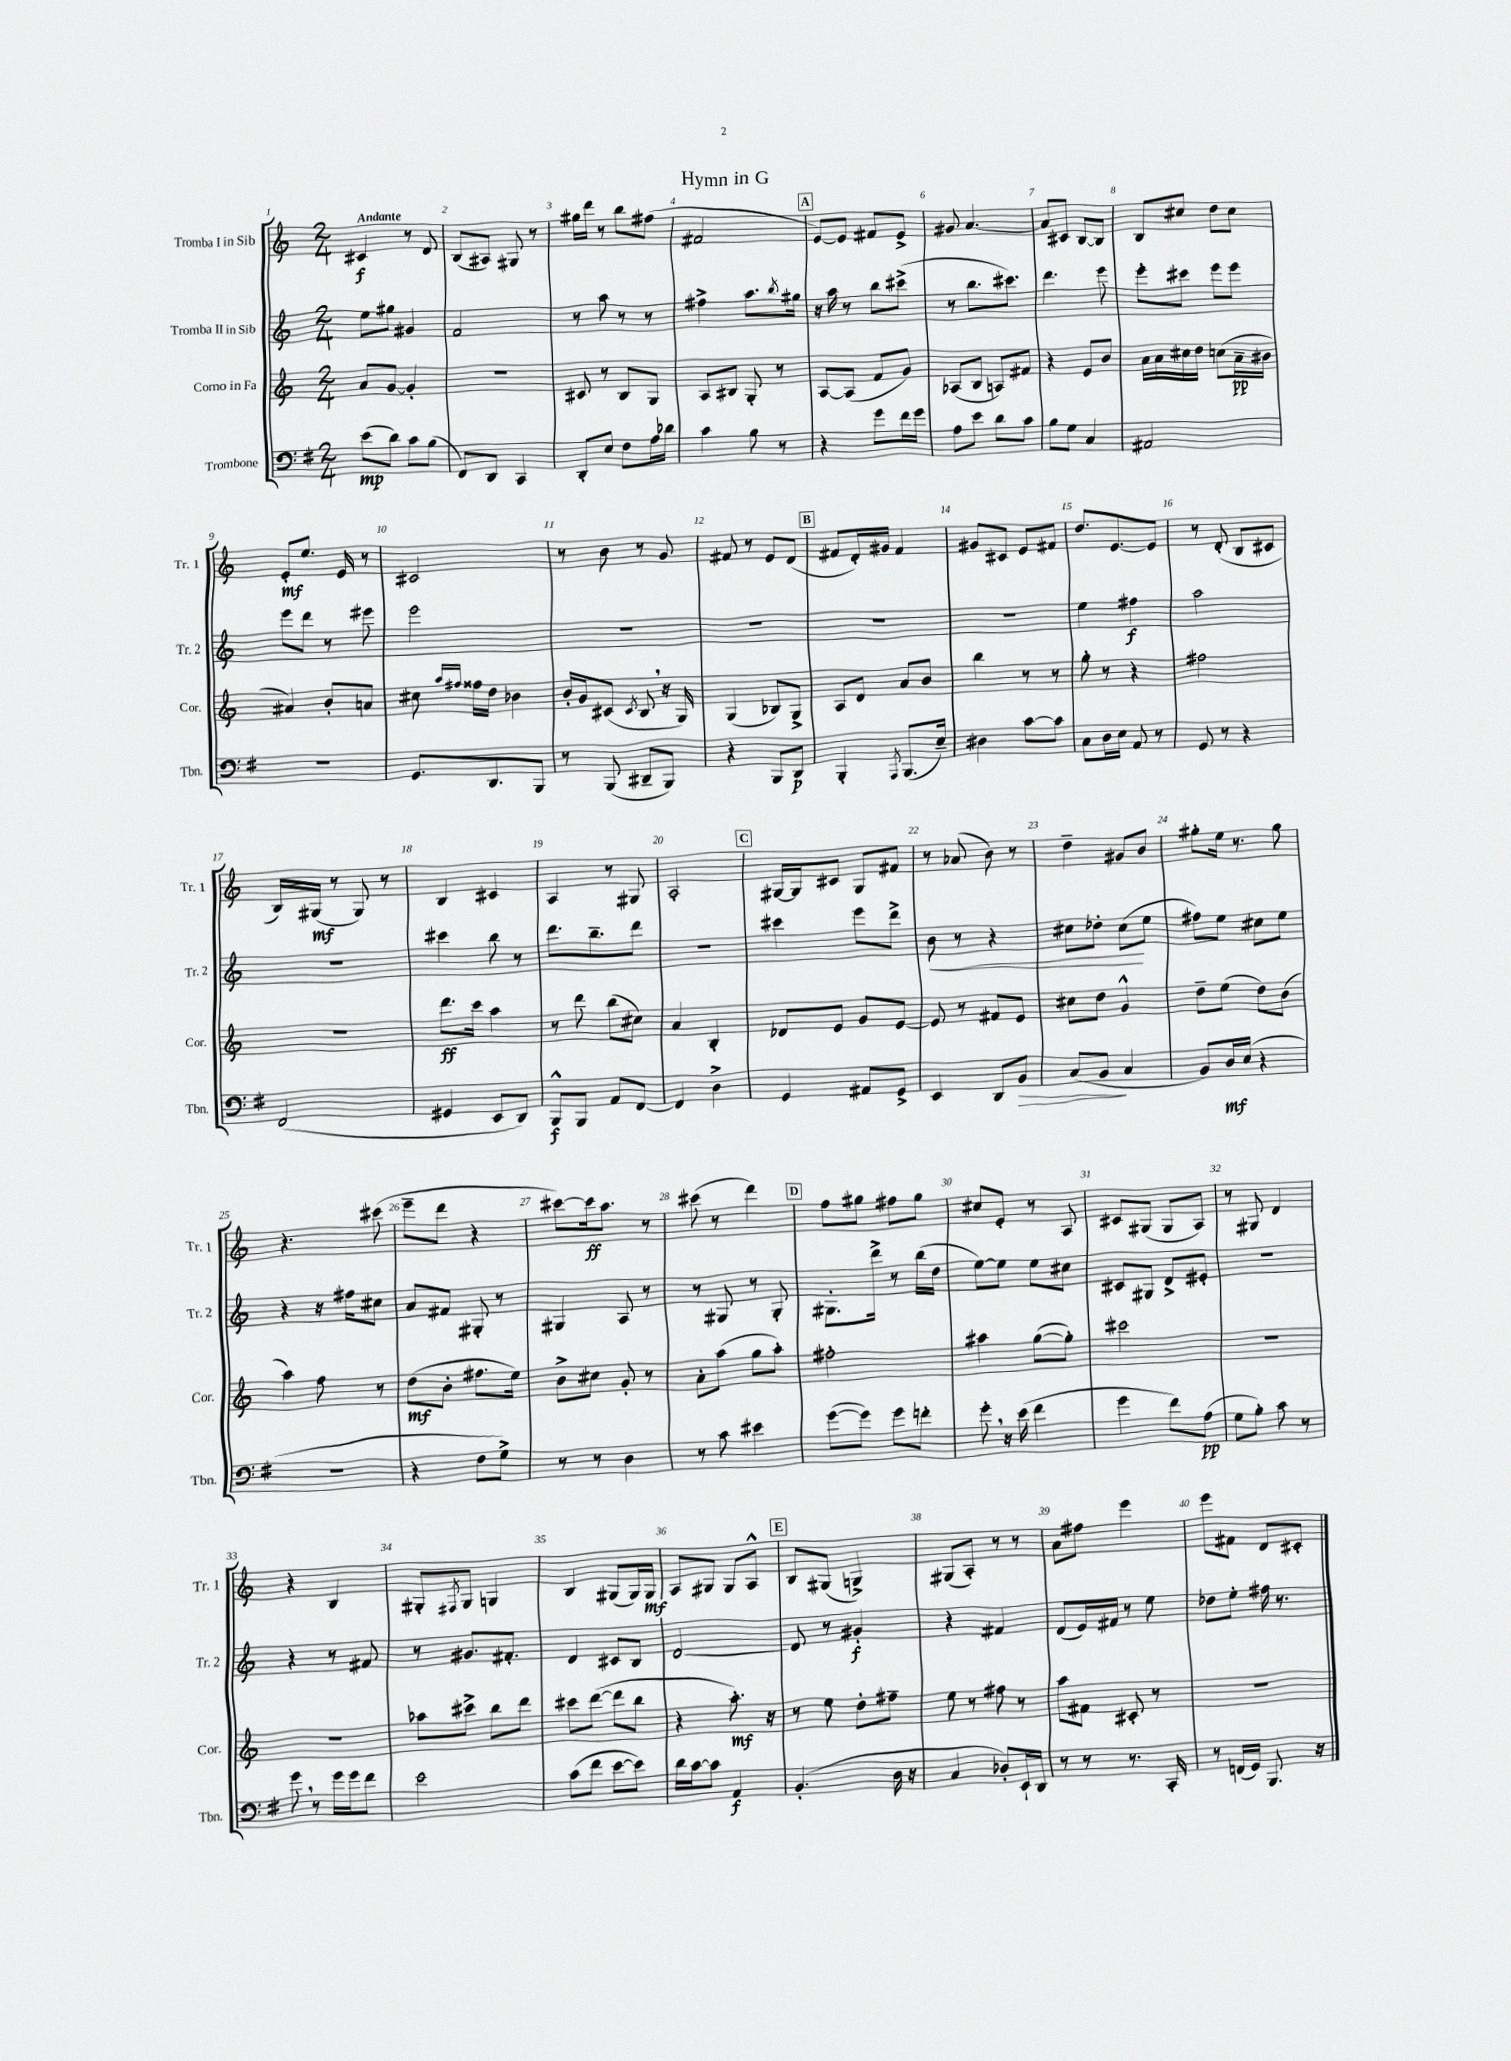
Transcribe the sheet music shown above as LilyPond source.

\header { title = "Hymn in G" }
<<
\new StaffGroup <<
\new Staff = "s0" \with { instrumentName = "Tromba I in Sib" shortInstrumentName = "Tr. 1" } {
    \clef treble \key c \major \numericTimeSignature \time 2/4 \tempo "Andante"
    cis'4\f r8 d'8 |
    b8( ais8) gis8 r8 |
    gis''16 d'''16 r8 b''8 fis''8( |
    fis'2 |
    \mark \markup { \box "A" } e'8~) e'8 fis'8 e'8-> |
    gis'8 a'4.~ |
    a'8 cis'8 b8~ b8 |
    b8 cis''8 d''8 cis''8 |
    e'8-.\mf e''8. e'16 r8 |
    cis'2 |
    r8 b'8 r8 g'8 |
    fis'8 r8 e'8 d'8( |
    \mark \markup { \box "B" } fis'8 d'16-.) gis'16 fis'4 |
    gis'8 cis'8 e'8 fis'8 |
    d''8. e'8.~ e'8 |
    r8 d'8-.( b8 cis'8 |
    b16) gis16\mf( r8 gis8) r8 |
    b4 cis'4 |
    a4 r8 gis8 |
    a2-. |
    \mark \markup { \box "C" } gis16~ gis16 cis'8 gis8 fis'8 |
    r8 aes'8( b'8) r8 |
    d''4-- gis'8 b'8 |
    gis''8-. e''16 r8. gis''8 |
    r4. cis'''8( |
    e'''8-- d'''8 r4 |
    cis'''8~) cis'''16\ff a''8. r8 |
    cis'''8( r8 d'''4) |
    \mark \markup { \box "D" } f''8 gis''8 fis''8 gis''8 |
    cis''8 e'8-. r8 a8 |
    cis'8 gis8( gis8 a8) |
    r8 gis8 d'4 |
    r4 b4 |
    gis8-. \acciaccatura { fis8 } gis8 g4 |
    b4 gis8( gis16) gis16\mf |
    a8 gis8 gis8 a8-^ |
    \mark \markup { \box "E" } b8 gis8( g4->) |
    gis8( a8-.) r8 r8 |
    a'8 fis''8 e'''4 |
    e'''8 fis'8 d'8 cis'8-. \bar "|." |
}
\new Staff = "s1" \with { instrumentName = "Tromba II in Sib" shortInstrumentName = "Tr. 2" } {
    \clef treble \key c \major \numericTimeSignature \time 2/4
    e''8 gis''8 gis'4 |
    f'2 |
    r8 a''8 r8 r8 |
    fis''4-> a''8. \acciaccatura { b''8 } gis''16 |
    \mark \markup { \box "A" } r16 a''16 r8 b''8 cis'''8->( |
    r8 b''8. cis'''8.) |
    d'''4. e'''8 |
    e'''8-. cis'''8 e'''8 e'''8 |
    e'''8 d'''8 r8 eis'''8 |
    e'''2 |
    R2 |
    R2 |
    \mark \markup { \box "B" } R2 |
    R2 |
    e''4 fis''4\f |
    a''2 |
    R2 |
    cis'''4 b''8 r8 |
    d'''8. b''8.-- d'''8 |
    R2 |
    \mark \markup { \box "C" } cis'''4 e'''8 d'''8-> |
    b'8\< r8 r4 |
    cis''8 des''8-. cis''8\!( e''8 |
    fis''8) e''8 cis''8 e''8 |
    r4 r16 fis''16 cis''8 |
    a'8 fis'8 gis8-. r8 |
    gis4 a8 r8 |
    r8 gis8 r8 gis8-. |
    \mark \markup { \box "D" } gis8.-. d'''16-> r8 b''16( d''16 |
    e''8~) e''8 e''8 cis''8 |
    cis'8 gis8 d'8-> eis'8-. |
    R2 |
    r4 r8 fis'8 |
    r8 gis'8. fis'8.-. |
    d'4 cis'8 b8 |
    d'2~ |
    \mark \markup { \box "E" } d'8 r8 gis'4-.\f |
    r4 fis'4 |
    d'8( e'16) fis'16 r8 e''8 |
    des''8 e''8-. fis''16 r8. \bar "|." |
}
\new Staff = "s2" \with { instrumentName = "Corno in Fa" shortInstrumentName = "Cor." } {
    \clef treble \key c \major \numericTimeSignature \time 2/4
    a'8 g'8~ g'4-. |
    R2 |
    cis'8 r8 b8 g8 |
    a8 bis8 g8-. r8 |
    \mark \markup { \box "A" } a8~ a8( f'8 g'8) |
    aes8( b8 a8) fis'8 |
    r4 e'8 b'8 |
    a'16 a'16 cis''16 d''16 c''8( a'16--\pp bis'16 |
    ais'4) b'8-. a'8 |
    cis''8 \grace { a''16 fis''16 } fisis''16 d''16 bes'4 |
    b'16-. g'16 cis'8( \acciaccatura { cis'8 } b8 \breathe r16 g16) |
    g4( bes8) g8-> |
    \mark \markup { \box "B" } a8 d'8 a'8 b'8 |
    b''4 r8 r8 |
    g''8-. r8 r4 |
    fis''2 |
    r2 |
    d'''8.\ff c'''16 a''4 |
    r8 d'''8 b''8( cis''8) |
    a'4 b4-. |
    \mark \markup { \box "C" } des'8 e'8 g'8 e'8~ |
    e'8 r8 fis'8 e'8 |
    cis''8 d''8 g'4-^ |
    d''8-- e''8( d''8) b'8( |
    a''4) f''8 r8 |
    d''8\mf( b'8-. fis''8. e''16) |
    b'8-> cis''8 g'8-. r8 |
    a'8-. a''8( g''8 a''8-.) |
    \mark \markup { \box "D" } fis''2-. |
    ais''4 g''8~( g''8-.) |
    cis'''2 |
    R2 |
    R2 |
    aes''8 cis'''8-> b''8 d'''8 |
    cis'''8 d'''8~( d'''8 b''8 |
    r4 a''8.-.\mf) r16 |
    \mark \markup { \box "E" } r8 e''8 d''8-. fis''8-- |
    e''8 r8 fis''8 r8 |
    a''8 fis'8 cis'8-. r8 |
    R2 \bar "|." |
}
\new Staff = "s3" \with { instrumentName = "Trombone" shortInstrumentName = "Tbn." } {
    \clef bass \key g \major \numericTimeSignature \time 2/4
    e'8\mp( d'8) c'8 b8( |
    fis,8) d,8 c,4 |
    d,8-. e8 fis8 a16 des'16 |
    c'4 b8 r8 |
    \mark \markup { \box "A" } r4 g'8 fis'16 g'16 |
    a8 e'8 d'8 c'8 |
    b8 g8 c4 |
    ais,2 |
    R2 |
    g,8. d,8. b,,8 |
    r8 b,,8( dis,8-- b,,8) |
    r4 b,,8 d,8\p |
    \mark \markup { \box "B" } b,,4-. \acciaccatura { a,,8 } b,,8.( e16--) |
    dis4 c'8~ c'8 |
    c8 d16 e16 a,8 r8 |
    g,8 r8 r4 |
    fis,2( |
    gis,4 e,8 d,8) |
    b,,8-^\f b,,8 a,8 fis,8~ |
    fis,4 d4-> |
    \mark \markup { \box "C" } g,4 ais,8 g,8-> |
    e,4 d,8 b,8\> |
    c8( b,8\! c4 |
    b,8) d16\mf e16( r4 |
    R2 |
    r4 fis8 g8->) |
    r8 r8 d4 |
    r8 c'8 eis'4 |
    \mark \markup { \box "D" } g'8~( g'8) g'8 f'8-. |
    g'8-. \breathe r16 e'16( fis'4 |
    g'4 fis'8) a8\pp( |
    g8 b8-.) c'8 r8 |
    g'8 \breathe r8 g'16 g'16 fis'8 |
    e'2 |
    c'8( fis'8 e'8~ e'8) |
    d'16 c'16~ c'8 a,4\f |
    \mark \markup { \box "E" } b,4.-.( d16 r16 |
    c4 des8-.) e,16-! d,16 |
    r8 r8 r8. c,16-. |
    r8 f,16( g,16) b,,8. r16 \bar "|." |
}
>>
>>
\layout { \context { \Score \override BarNumber.break-visibility = ##(#f #t #t) barNumberVisibility = #all-bar-numbers-visible } }
